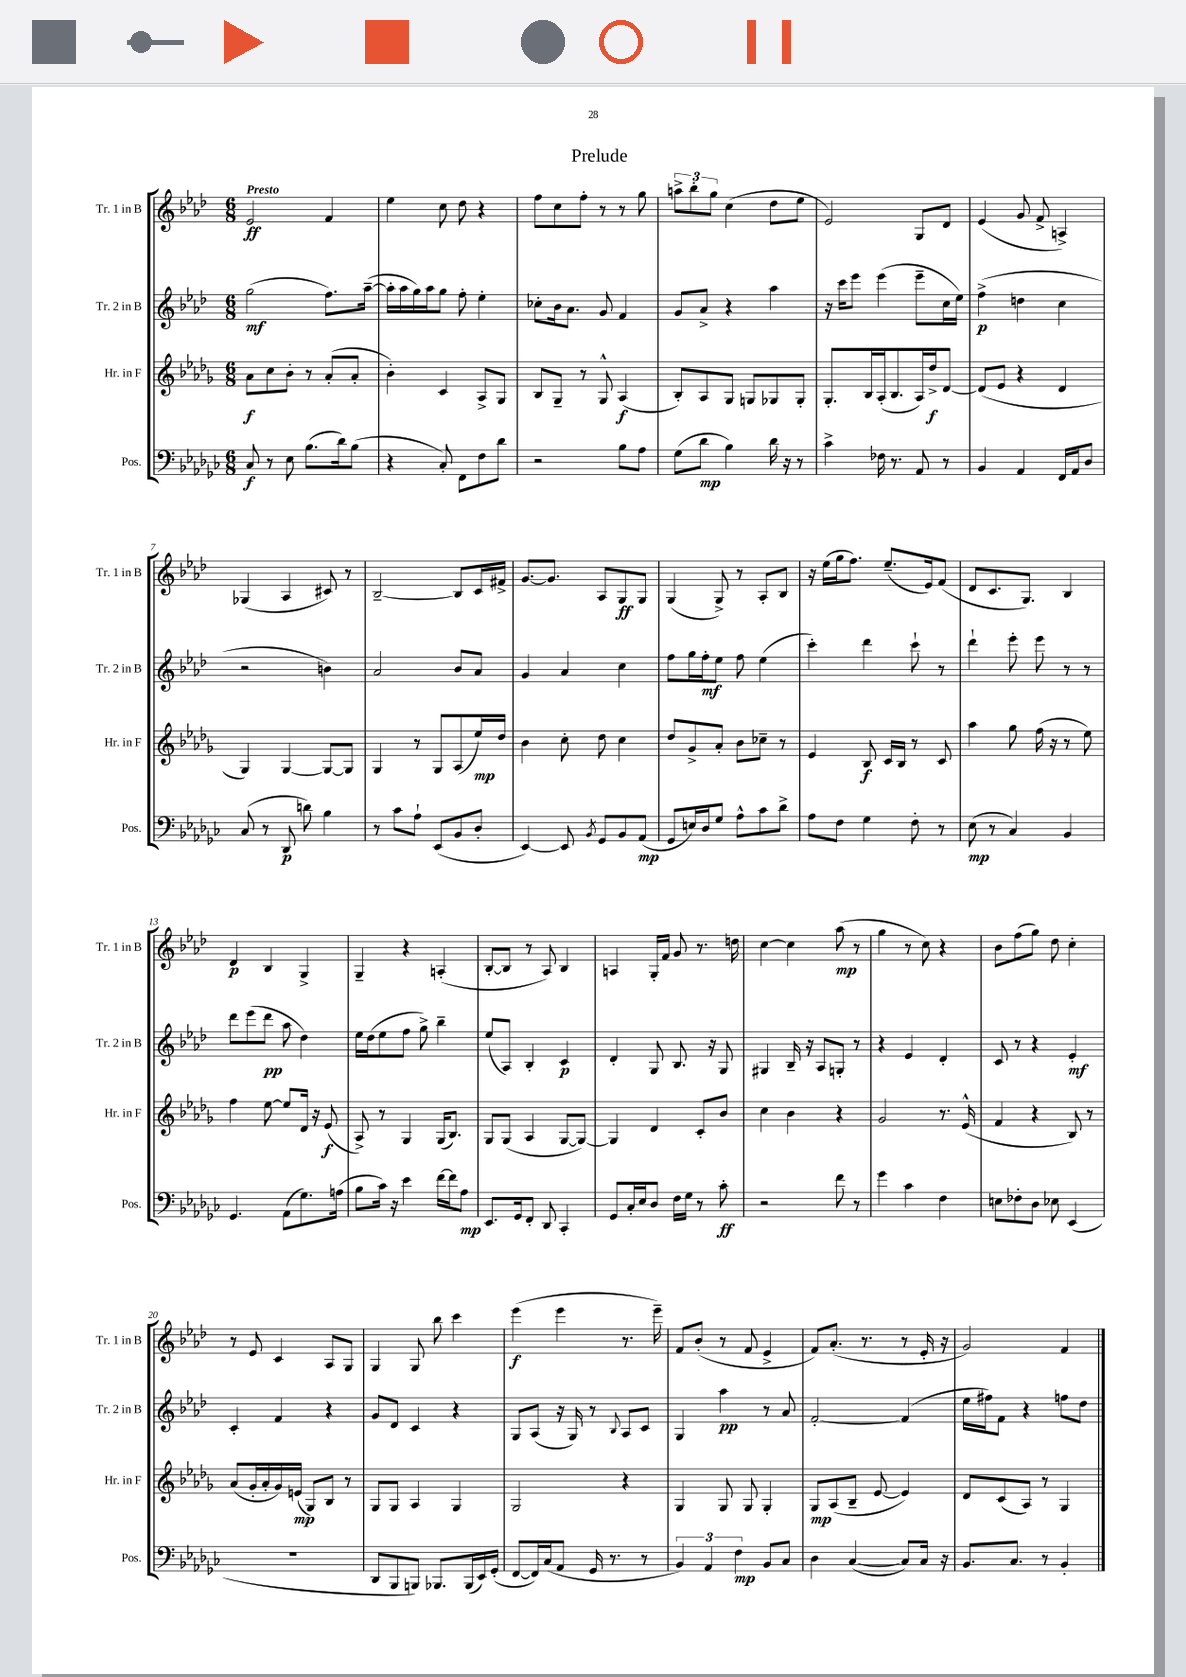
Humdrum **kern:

**kern	**kern	**kern	**kern
*staff4	*staff3	*staff2	*staff1
*clefF4	*clefG2	*clefG2	*clefG2
*k[b-e-a-d-g-c-]	*k[b-e-a-d-g-]	*k[b-e-a-d-]	*k[b-e-a-d-]
*M6/8	*M6/8	*M6/8	*M6/8
8C-/	8a-\L	(2gg\	2e-/
8r	8cc\	.	.
8E-\	8b-'\J	.	.
(8.B-\L	8r	.	.
.	(8a-'/L	8.ff\L)	4f/
16d-\k)	.	.	.
(8B-\J	8a-'/J	.	.
.	.	([16aa-~\Jk	.
=	=	=	=
4r	4b-'\)	16aa-'\]LL	4ee-\
.	.	16aa-\	.
.	.	16gg\)	.
.	.	16aa-\J	.
8C-'/)	4c/	8gg\J	8cc\
8FF\L	.	8ff'\	8dd-\
8F\	8A-^/L	4ee-'\	4r
8d-\J	8G-/J	.	.
=	=	=	=
2r	8B-/L	8cc-'\L	8ff\L
.	8G-~/J	16b-\k	8cc\
.	.	8.a-\J	.
.	8r	.	8ff'\J
.	8G-^^/	8g/	8r
8B-\L	(4A-/	4f/	8r
8A-\J	.	.	8gg\
=	=	=	=
(8G-\L	8B-'/L)	8g/L	12aa^\L
.	.	.	12bb-'\
8d-\J	8A-/	8a-^/J	.
.	.	.	12gg\J
4B-\)	8G-/J	4r	(4cc\
.	8G/L	.	.
16d-\	8G-/	4aa-\	8dd-\L
16r	.	.	.
8r	8G-'/J	.	8ee-\J
=	=	=	=
4c-^\	8.G-'/L	16r	2e-/)
.	.	16ccc\LK	.
.	.	8eee-\J	.
.	16B-/L	.	.
16F-\	(16A-'/J	(4eee-\	.
8.r	8.B-/	.	.
8AA-/	16A-/L)	8eee-~\L	8G/L
.	16dd-^/J	.	.
8r	[8d-/J	16cc\L	8d-/J
.	.	16ee-\JJ)	.
=	=	=	=
4BB-/	(8d-/]L	(4ff^\	(4e-/
.	8e-/J	.	.
4AA-/	4r	4dd\	8g/
.	.	.	8f^/
16FF/LL	4d-/	4cc\	4A^/)
16AA-/J	.	.	.
8D-/J	.	.	.
=	=	=	=
(8C-/	4G-/)	2r	(4G-/
8r	.	.	.
8DD-/	[4G-/	.	4A-/
8d\)	.	.	.
4B-\	8G-/_L	4b\)	8c#/)
.	8G-/]J	.	8r
=	=	=	=
8r	4G-/	2a-/	[2B-~/
8c-\L	.	.	.
8A-`\J	8r	.	.
(8EE-/L	8G-/L	.	.
8BB-/	(8A-/	8b-/L	8B-/]L
8D-'/J	16ee-/L)	8a-/J	16c/L
.	16dd-/JJ	.	16f#^/JJ
=	=	=	=
[4EE-/)	4b-\	4g/	[8.g/L
.	.	.	8.g/]J
8EE-/]	8cc'\	4a-/	.
8qBB-/	.	.	.
8GG-/L	8dd-\	.	8A-/L
8BB-/	4cc\	4cc\	8G/
(8AA-/J	.	.	8G/J
=	=	=	=
8GG-/L	8dd-/L	8ff\L	(4G/
16E/L)	8g-^/	16gg\L	.
16D-/J	.	16ff'\J	.
8G-/J	8a-'/J	8ee-\J	8G^/)
8A-^^\L	8b-\L	8ff\	8r
8c-\	8cc-~\J	(4ee-\	8A-'/L
8d-^\J	8r	.	8B-/J
=	=	=	=
8A-\L	4e-/	4ccc'\)	16r
.	.	.	(16ee-\LL
8F\J	.	.	16gg\J
.	.	.	8.ff\J)
4G-\	8B-/	4ddd-\	.
.	16c/LL	.	(8.ee-~/L
.	16B-/JJ	.	.
8F'\	8r	8ccc`\	.
.	.	.	16e-/k)
8r	8c/	8r	(8f/J
=	=	=	=
(8E-\	4aa-\	4ddd-`\	8d-/L
8r	.	.	8.c/
4C-/)	8gg-\	8eee-'\	.
.	.	.	8.G/J)
.	(16ff\	8eee-\	.
.	16r	.	.
4BB-/	8r	8r	4B-/
.	8ee-\)	8r	.
=	=	=	=
4.GG-/	4ff\	8ddd-\L	4d-/
.	.	(8eee-\	.
.	[8ee-\	8ddd-\J	4B-/
(8AA-\L	8ee-/]L	8aa-\	.
8.G-\)	16d-/Jk	4dd-\)	4G^/
.	16r	.	.
.	(8e-/	.	.
(16A\Jk	.	.	.
=	=	=	=
8B-\L	8A-^/)	16ee-\LL	4G~/
.	.	(16dd-\J	.
16c-\Jk)	8r	8ee-\	.
16r	.	.	.
4e-\	4G-/	8ff\J	4r
.	.	8gg^\)	.
[16f\LL	(16G-/LK	4bb-~\	(4A'/
16f\]J	8.B-/J)	.	.
8A-\J	.	.	.
=	=	=	=
8.EE-/L	8G-/L	(8ee-/L	[8B-'/L
.	(8G-/J	8A-/J)	8B-/]J
16GG-/k	.	.	.
8FF'/J	4A-/	4B-'/	8r
8DD-/	.	.	8A-/)
4CC-'/	[8G-/L	4c/	4B-/
.	8G-/_J)	.	.
=	=	=	=
8GG-/L	4G-/]	4d-'/	4A/
16C-'/L	.	.	.
16E-/J	.	.	.
8D-/J	4d-/	8G/	16G'/LL
.	.	.	16f/JJ
16F\LL	.	8.B-/	8g/
16G-\JJ	.	.	.
8r	8c'/L	.	8.r
.	.	16r	.
8c-'\	8b-/J	8G/	.
.	.	.	16dd\
=	=	=	=
2r	4cc\	4G#/	[4cc\
.	4b-\	16B-~/	4cc\]
.	.	16r	.
.	.	8A-/L	.
8f\	4r	8G'/J	(8aa-\
8r	.	8r	8r
=	=	=	=
4g-\	2g-/	4r	4gg\
4c-\	.	4e-/	8r
.	.	.	8cc\)
4F\	8.r	4d-'/	4r
.	(16e-^^/	.	.
=	=	=	=
8E\L	4f/	8c/	8b-\L
8F-'\	.	8r	(8ff\
8D-\J	4r	4r	8gg\J)
8E-\	.	.	8dd-\
(4EE-/	8B-/)	4e-'/	4cc'\
.	8r	.	.
=	=	=	=
2.r	(8a-/L	4c'/	8r
.	16g-'/L	.	8e-/
.	16a-'/	.	.
.	16g-/)	4f/	4c/
.	(16e/JJ	.	.
.	8G-/L)	.	.
.	8B-/J	4r	8A-/L
.	8r	.	8G/J
=	=	=	=
8DD-/L	8G-/L	8g/L	4G/
8BBB-/	8G-/J	8d-/J	.
8BBB/J)	4A-/	4c/	8G/
8.BBB-/L	.	.	8bb-\
.	4G-/	4r	4ccc\
(16BBB-/L	.	.	.
16EE-/)	.	.	.
(16GG-'/JJ	.	.	.
=	=	=	=
[8FF/L	2G-/	8G/L	(4eee-\
16FF/]L)	.	(8A-/J	.
(16C-/J	.	.	.
8AA-/J	.	16r	4eee-\
.	.	16G/)	.
16GG-/	.	8r	.
8.r	.	.	.
.	.	8qqB-/	.
.	4r	8A-/L	8.r
8r	.	8c/J	.
.	.	.	16eee-~\)
=	=	=	=
6BB-/)	4G-/	4G/	8f/L
.	.	.	(8b-'/J
6AA-/	.	.	.
.	8G-/	4aa-\	8r
6F\	.	.	.
.	8G-/	.	8f/
8BB-/L	4G-'/	8r	4e-^/
8C-/J	.	8a-/	.
=	=	=	=
4D-\	8G-/L	[2f'/	8f/L)
.	(8A-/	.	(8.a-'/J
([4C-/	8B-~/J	.	.
.	.	.	8.r
.	[8e-/	.	.
8C-/]L)	4e-/])	(4f/]	8r
16C-/Jk	.	.	16e-'/
16r	.	.	16r
=	=	=	=
8.BB-/L	8d-/L	16ee-\LL	2g/)
.	.	16ff#\J)	.
.	(8c/	8f\J	.
8.C-/J	.	.	.
.	8A-/J)	4r	.
8r	8r	.	.
4BB-'/	4G-/	8ff\L	4f/
.	.	8dd-\J	.
==	==	==	==
*-	*-	*-	*-
